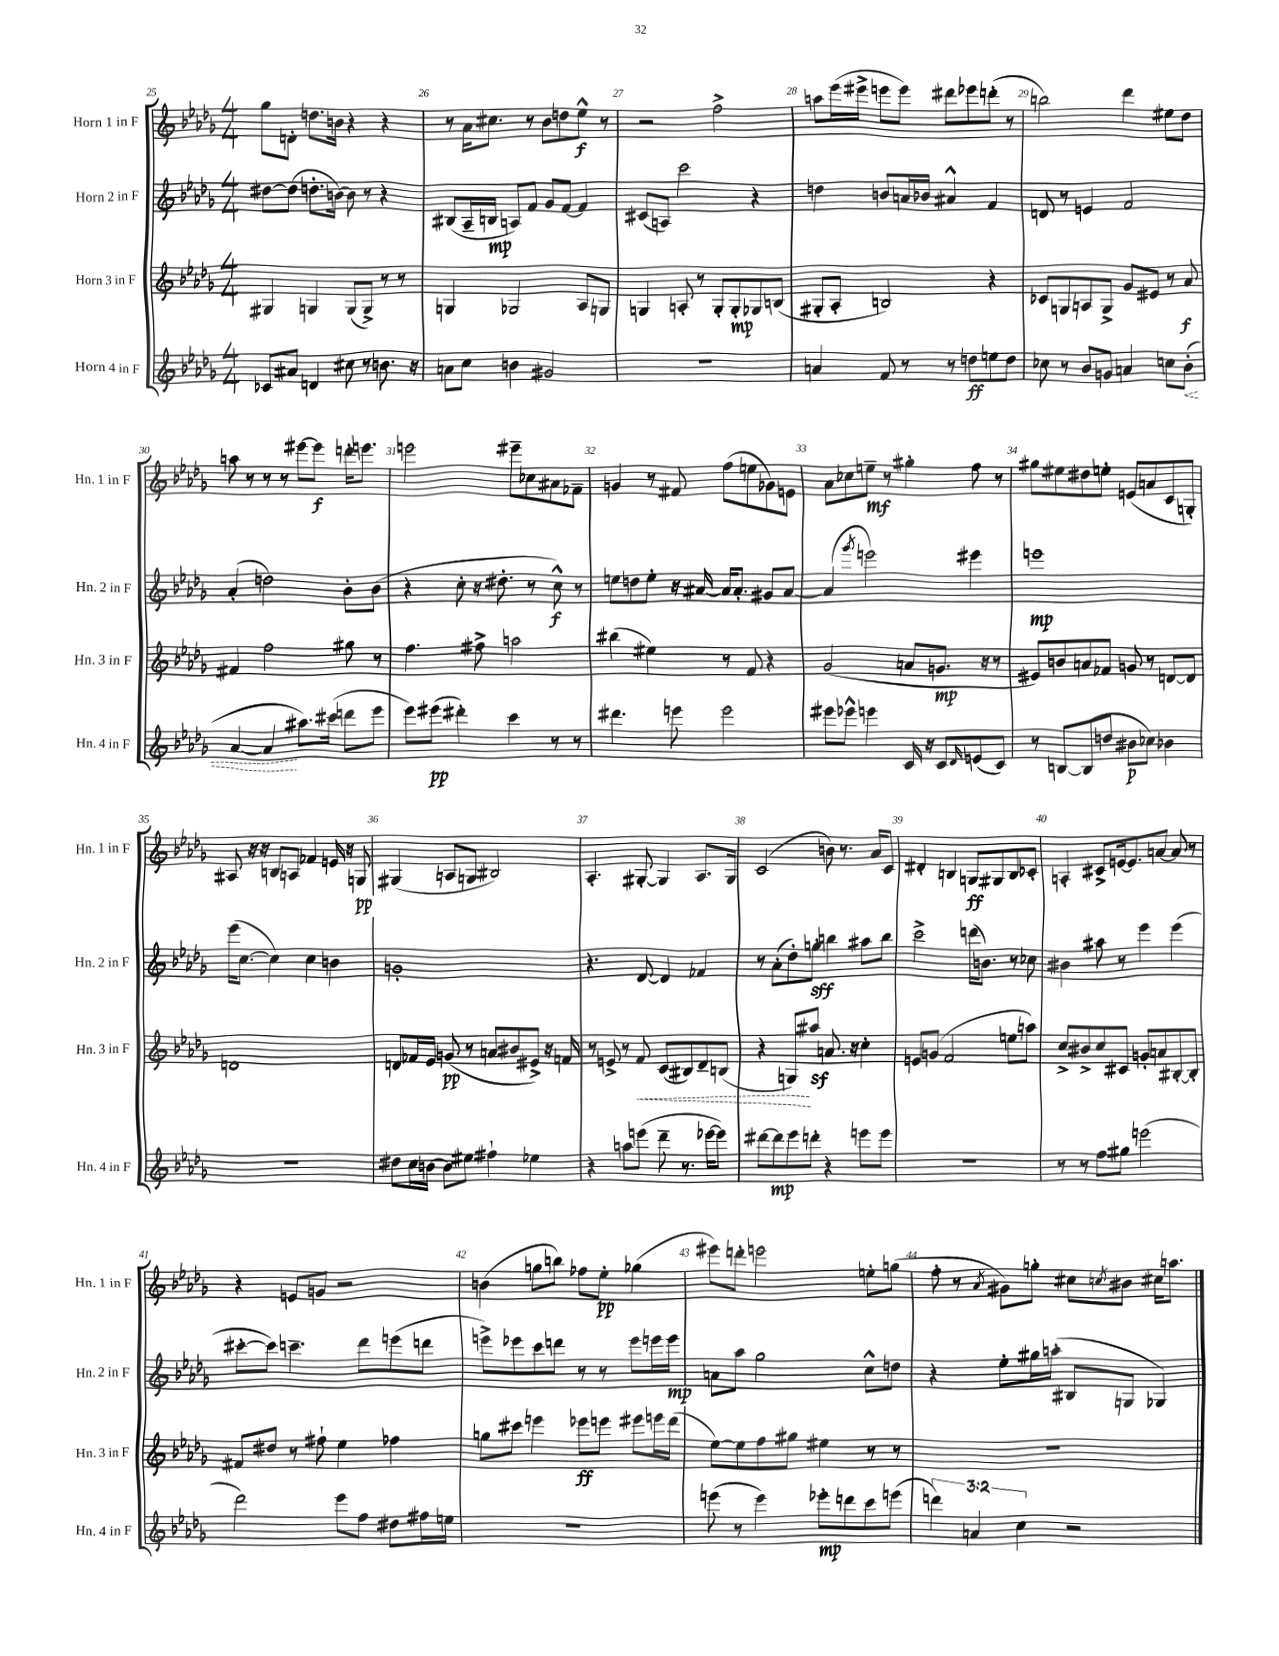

**kern	**dynam	**kern	**dynam	**kern	**dynam	**kern	**dynam
*part4	*part4	*part3	*part3	*part2	*part2	*part1	*part1
*staff4	*staff4	*staff3	*staff3	*staff2	*staff2	*staff1	*staff1
*I"Horn 4 in F	*	*I"Horn 3 in F	*	*I"Horn 2 in F	*	*I"Horn 1 in F	*
*I'Hn. 4 in F	*	*I'Hn. 3 in F	*	*I'Hn. 2 in F	*	*I'Hn. 1 in F	*
*clefG2	*	*clefG2	*	*clefG2	*	*clefG2	*
*k[b-e-a-d-g-]	*	*k[b-e-a-d-g-]	*	*k[b-e-a-d-g-]	*	*k[b-e-a-d-g-]	*
*M4/4	*	*M4/4	*	*M4/4	*	*M4/4	*
=25	=25	=25	=25	=25	=25	=25	=25
8c-X/L	.	4G#X/	.	[8dd#X\L	.	8gg-\L	.
8a#X/J	.	.	.	(8dd#\J]	.	8dn'\J	.
4dn/	.	4Gn/	.	8.ddn'\L	.	8.ddn\L	.
.	.	.	.	[16bn\Jk)	.	16bn\Jk	.
8cc#X\	.	(8G/L	.	8b\]	.	4r	.
8r	.	8G^/J)	.	8r	.	.	.
8.bn\	.	8r	.	4r	.	4r	.
.	.	8r	.	.	.	.	.
16r	.	.	.	.	.	.	.
=26	=26	=26	=26	=26	=26	=26	=26
8an\L	.	4Gn/	.	(8B#X/L	.	8r	.
8cc\J	.	.	.	16A-~/L	.	16a-\KL	.
.	.	.	.	16Bn/JJ	mp	8.cc#X\J	.
4bn\	.	2G-X/	.	8An/L)	.	.	.
.	.	.	.	8f/J	.	8r	.
2g#X/	.	.	.	8g-/L	.	8b-\L	.
.	.	.	.	[8f/J	.	8ddn\	.
.	.	8A-/L	.	4f/]	.	8ee-^^\J	f
.	.	8Gn/J	.	.	.	8r	.
=27	=27	=27	=27	=27	=27	=27	=27
1r	.	4Gn/	.	(8c#X/L	.	2r	.
.	.	.	.	8An/J)	.	.	.
.	.	8An'/	.	2ccc\	.	.	.
.	.	8r	.	.	.	.	.
.	.	8G'/L	.	.	.	2ff^\	.
.	.	8G'/	mp	.	.	.	.
.	.	8G-X/	.	4r	.	.	.
.	.	(8Bn/J	.	.	.	.	.
=28	=28	=28	=28	=28	=28	=28	=28
4an/	.	8G#X'/L	.	4ddn\	.	8aan\L	.
.	.	8A-'/J	.	.	.	(16eee-\L	.
.	.	.	.	.	.	16eee#X^\JJ	.
8f/	.	2Bn/)	.	8bn/L	.	8eeen\L	.
8r	.	.	.	16an/L	.	8eee\J)	.
.	.	.	.	16b-X/JJ	.	.	.
8r	.	.	.	4a#X^^/	.	8ddd#X\L	.
8ddn\L	ff	.	.	.	.	8eee-X\	.
8een\	.	4r	.	4f/	.	(8dddn'\J	.
8dd\J	.	.	.	.	.	8r	.
=29	=29	=29	=29	=29	=29	=29	=29
8cc-X\	.	8c-X/L	.	8dn/	.	2bbn\)	.
8r	.	8Gn/	.	8r	.	.	.
8b-/L	.	8An/	.	4en/	.	.	.
8gn/J	.	8G^/J	.	.	.	.	.
4an/	.	8g-/L	.	2f/	.	4ddd-\	.
.	.	8e#X/J	.	.	.	.	.
8ccn\L	.	8r	.	.	.	8ee#X\L	.
!	!LO:HP:b	!	!	!	!	!	!
(8b-'\J	<	8a-/	f	.	.	8dd-\J	.
!!LO:LB:g=z
=30	=30	=30	=30	=30	=30	=30	=30
[4a-/	.	4f#X/	.	(4a-'/	.	8aan\	.
.	.	.	.	.	.	8r	.
4a-/]	.	2ff\	.	2ddn\)	.	8r	.
.	.	.	.	.	.	8r	.
8.aa#X\L)	[	.	.	.	.	[8eee#X\L	.
.	.	.	.	.	.	8eee#\J]	f
(16ccc#X\Jk	.	.	.	.	.	.	.
8dddn\L	.	8gg#X\	.	8b-'\L	.	16dddn'\KL	.
.	.	.	.	.	.	8.eeen\J	.
8eee-\J	.	8r	.	(8b-\J	.	.	.
=31	=31	=31	=31	=31	=31	=31	=31
8eee-\L)	.	4.ff\	.	4r	.	2eeen\	.
(8eee#X\J	pp	.	.	.	.	.	.
4ddd#X'\)	.	.	.	8cc'\	.	.	.
.	.	8ff#X^\	.	16r	.	.	.
.	.	.	.	8.dd#X'\	.	.	.
4ccc\	.	2aan\	.	.	.	8eee#X~\L	.
.	.	.	.	8r	.	8cc-X\	.
8r	.	.	.	8cc^^\)	f	8a#X\	.
8r	.	.	.	8r	.	8f-X~\J	.
=32	=32	=32	=32	=32	=32	=32	=32
4.ddd#X\	.	(4bb#X\	.	8een\L	.	4gn/	.
.	.	.	.	8ddn\	.	.	.
.	.	4ee#X\)	.	8ee'\J	.	8r	.
8eeen\	.	.	.	16r	.	8f#X/	.
.	.	.	.	[16a#X/	.	.	.
2eee\	.	8r	.	16a#/KL]	.	(8ff\L	.
.	.	.	.	8.a#'/J	.	.	.
.	.	8f/	.	.	.	8een\	.
.	.	4r	.	8g#X/L	.	8g-X\)	.
.	.	.	.	[8a#/J	.	8en\J	.
=33	=33	=33	=33	=33	=33	=33	=33
8eee#X\L	.	(2g-/	.	(4a#/]	.	8a-\L	.
8eee-X^^\J	.	.	.	.	.	8cc-X\	.
.	.	.	.	8qggg-/	.	.	.
4eeen\	.	.	.	2eeen\)	.	8een~\J	mf
.	.	.	.	.	.	8r	.
16c/	.	8an/L	.	.	.	4gg#X'\	.
16r	.	.	.	.	.	.	.
8c/L	.	8.gn/J	mp	.	.	.	.
16qqd-/	.	.	.	.	.	.	.
(8en/	.	.	.	4eee#X\	.	8ff\	.
.	.	16r	.	.	.	.	.
8c/J)	.	8r	.	.	.	8r	.
=34	=34	=34	=34	=34	=34	=34	=34
8r	.	8e#X/L)	.	1eeen	mp	8gg#X\L	.
[8Bn/L	.	8bn/	.	.	.	8ee#X\	.
(8B/]	.	8an/	.	.	.	8dd#X\	.
8ddn/J	.	8f-X/J	.	.	.	8een'\J	.
8b#X\L	p	8gn/	.	.	.	(8en/L	.
8cc-X\J)	.	8r	.	.	.	8an/	.
4b-X\	.	[8dn/L	.	.	.	8c/	.
.	.	8d/J]	.	.	.	8Gn'/J)	.
!!LO:LB:g=z
=35	=35	=35	=35	=35	=35	=35	=35
1r	.	1dn	.	(16eee-\KL	.	8A#X/	.
.	.	.	.	[8.cc\J	.	.	.
.	.	.	.	.	.	16r	.
.	.	.	.	.	.	16r	.
.	.	.	.	4cc\])	.	8Bn/L	.
.	.	.	.	.	.	8An/J	.
.	.	.	.	4cc\	.	4f-X/	.
.	.	.	.	4bn\	.	16en/	.
.	.	.	.	.	.	16r	.
.	.	.	.	.	.	8Gn/	pp
=36	=36	=36	=36	=36	=36	=36	=36
8dd#X\L	.	8dn/L	.	1gn'	.	(4G#X/	.
16cc\L	.	16f-X/L	.	.	.	.	.
[16bn\JJ	.	16e-/JJ	.	.	.	.	.
8b\L]	.	(8gn/	pp	.	.	8An/L	.
8ee#X\J	.	8r	.	.	.	8Gn/J	.
4ff#X`\	.	8an/L	.	.	.	2B#X/)	.
.	.	8b#X/	.	.	.	.	.
4ee-X\	.	8e#X^/J)	.	.	.	.	.
.	.	16r	.	.	.	.	.
.	.	16fn/	.	.	.	.	.
=37	=37	=37	=37	=37	=37	=37	=37
4r	.	8r	.	4.r	.	4.A-'/	.
.	.	8en^/	.	.	.	.	.
8aan\L	.	8r	.	.	.	.	.
!	!	!	!LO:HP:b	!	!	!	!
(8eeen\J	.	8f/	<	[8d-/	.	[8G#X'/	.
8ddd-~\	.	(8c/L	.	4d-/]	.	4G#/]	.
8.r	.	8B#X/)	.	.	.	.	.
.	.	8d-~/	.	4f-X/	.	8.A-/L	.
[16eee-X\KL	.	.	.	.	.	.	.
8eee-\J])	.	(8Bn/J	.	.	.	.	.
.	.	.	.	.	.	16G#/Jk	.
=38	=38	=38	=38	=38	=38	=38	=38
[8ddd#X\L	.	4r	.	8r	.	(2c/	.
8ddd#\]	mp	.	.	(8a-'\L	.	.	.
8eee-\	.	8Gn/L)	.	8dd-'\)	.	.	.
8dddn'\J	.	8aa#Xz/J	[	8ggn'\J	sff	.	.
4r	.	8.an/	.	4bbn\	.	8bn\)	.
.	.	.	.	.	.	8.r	.
.	.	16r	.	.	.	.	.
8eeen\L	.	4cc'\	.	8aa#X\L	.	.	.
.	.	.	.	.	.	16a-/KL	.
8eee\J	.	.	.	8bb\J	.	8c/J	.
=39	=39	=39	=39	=39	=39	=39	=39
1r	.	8en/L	.	2ccc^\	.	4d#X'/	.
.	.	(8gn/J	.	.	.	.	.
.	.	2f/	.	.	.	4Bn/	.
.	.	.	.	(16dddn\KL	.	8Gn/L	ff
.	.	.	.	8.bn\J)	.	.	.
.	.	.	.	.	.	8G#X/	.
.	.	8een\L	.	8r	.	8B/	.
.	.	8aan\J)	.	8cc-X\	.	8c-X'/J	.
=40	=40	=40	=40	=40	=40	=40	=40
8r	.	8cc^/L	.	4b#X\	.	4An'/	.
8r	.	8b#X^/	.	.	.	.	.
8ff\L	.	8cc/	.	8aa#X\	.	8c#X^/L	.
8gg#X\J	.	8c#X/J	.	8r	.	[16en/k	.
.	.	.	.	.	.	8.e/]	.
(2eeen\	.	8gn'/L	.	4eee-\	.	.	.
.	.	8an/	.	.	.	[8an/J	.
.	.	[8B#X'/	.	(4eee-\	.	8a/]	.
.	.	8B#'/J]	.	.	.	8r	.
!!LO:LB:g=z
=41	=41	=41	=41	=41	=41	=41	=41
2ddd-\)	.	8f#X/L	.	[8ccc#X'\L	.	4r	.
.	.	8dd#X/J	.	8ccc#\J])	.	.	.
.	.	8r	.	4.cccn~\	.	8en/L	.
.	.	8ff#X`\	.	.	.	8gn/J	.
8eee-\L	.	4ee-\	.	.	.	2r	.
8ff\J	.	.	.	8ddd-\L	.	.	.
8dd#X\L	.	4ff-X\	.	(8eeen\	.	.	.
16ff#X\L	.	.	.	8dddn\J	.	.	.
16een\JJ	.	.	.	.	.	.	.
=42	=42	=42	=42	=42	=42	=42	=42
1r	.	8ggn\L	.	8eeen^\L)	.	(4bn\	.
.	.	8ccc#X\J	.	8eee-X\	.	.	.
.	.	4eeen\	.	8ccc\	.	8ggn\L	.
.	.	.	.	8dddn\J	.	8bbn\J)	.
.	.	8eee-X\L	ff	8r	.	8ff-X\L	.
.	.	8eeen\J	.	8r	.	8ee-'\J	pp
.	.	8eee#X\L	.	8eee-\L	.	(4gg-X\	.
.	.	16eeen\L	.	16eeen\L	.	.	.
.	.	(16ddd-\JJ	.	16eee\JJ	mp	.	.
=43	=43	=43	=43	=43	=43	=43	=43
(8eeen\	.	[8ee-\L)	.	8an\L	.	8eee#X\L)	.
8r	.	8ee-\]	.	8aa-\J	.	8dddn'\J	.
4eee\)	.	8ff\	.	2gg-\	.	2eeen\	.
.	.	8gg#X\J	.	.	.	.	.
8eee-X'\L	mp	4ee#X\	.	.	.	.	.
8dddn\	.	.	.	.	.	.	.
8ccc\	.	8r	.	8cc^^\L	.	8een'\L	.
(8eeen\J	.	8r	.	8ddn\J	.	(8ggn\J	.
=44	=44	=44	=44	=44	=44	=44	=44
6dddn\)	.	1r	.	4r	.	8ff'\	.
.	.	.	.	.	.	8r	.
6an/	.	.	.	.	.	.	.
.	.	.	.	.	.	8qa-/	.
.	.	.	.	8ee-'\L	.	8g#X\L)	.
6cc\	.	.	.	.	.	.	.
.	.	.	.	16gg#X\L	.	8ggn'\J	.
.	.	.	.	(16aan'\JJ	.	.	.
2r	.	.	.	8B#X/L	.	8cc#X\L	.
.	.	.	.	.	.	8qccn/	.
.	.	.	.	8Gn/J	.	8b#X\J	.
.	.	.	.	4G-X/)	.	16cc#X\KL	.
.	.	.	.	.	.	8.aan\J	.
==	==	==	==	==	==	==	==
*-	*-	*-	*-	*-	*-	*-	*-
